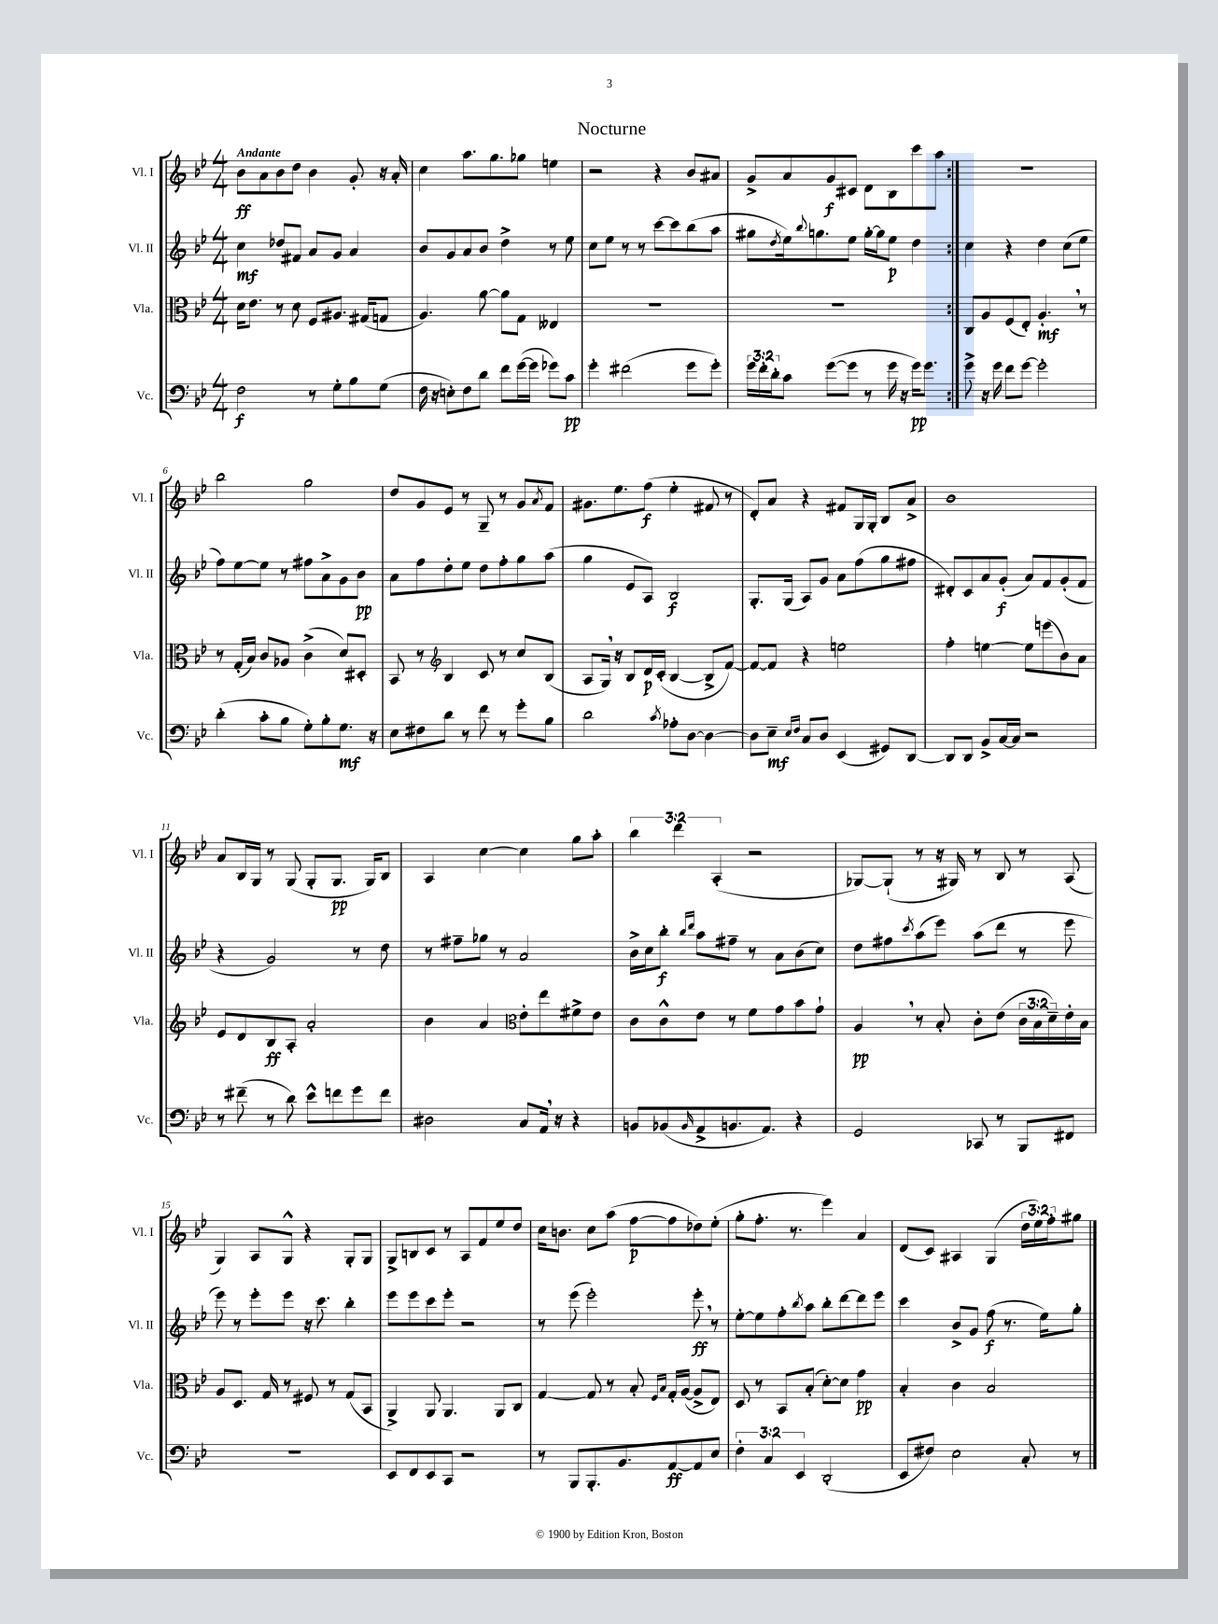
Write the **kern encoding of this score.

**kern	**dynam	**kern	**dynam	**kern	**dynam	**kern	**dynam
*part4	*part4	*part3	*part3	*part2	*part2	*part1	*part1
*staff4	*staff4	*staff3	*staff3	*staff2	*staff2	*staff1	*staff1
*I"Vc.	*	*I"Vla.	*	*I"Vl. II	*	*I"Vl. I	*
*I'Vc.	*	*I'Vla.	*	*I'Vl. II	*	*I'Vl. I	*
*clefF4	*	*clefC3	*	*clefG2	*	*clefG2	*
*k[b-e-]	*	*k[b-e-]	*	*k[b-e-]	*	*k[b-e-]	*
*M4/4	*	*M4/4	*	*M4/4	*	*M4/4	*
=1	=1	=1	=1	=1	=1	=1	=1
!	!	!	!	!	!	!LO:TX:a:B:t=Andante	!
2F\	f	16d\KL	.	4cc\	mf	8b-\L	ff
.	.	8.e-\J	.	.	.	.	.
.	.	.	.	.	.	8a\	.
.	.	8r	.	8dd-X/L	.	8b-\	.
.	.	8d\	.	8f#X/J	.	8dd\J	.
8r	.	8F/L	.	8a/L	.	4b-\	.
8G'\L	.	8.A#X/J	.	8g/J	.	.	.
8B-\	.	.	.	4a/	.	8g'/	.
.	.	(16G#X/KL	.	.	.	.	.
(8G\J	.	8Gn/J	.	.	.	16r	.
.	.	.	.	.	.	16a'/	.
=2	=2	=2	=2	=2	=2	=2	=2
16F\	.	4.A/)	.	8b-/L	.	4cc\	.
16r	.	.	.	.	.	.	.
8En'\L)	.	.	.	8g/	.	.	.
8F\	.	.	.	8a/	.	8.aa\L	.
8d\J	.	[8a\	.	8b-/J	.	.	.
.	.	.	.	.	.	8.gg\	.
8f\L	.	8a\L]	.	4dd^\	.	.	.
([16g\L	.	8G\J	.	.	.	8gg-X\J	.
16g\JJ]	.	.	.	.	.	.	.
8g-X\L)	.	4E--X/	.	8r	.	4een\	.
8c\J	pp	.	.	8ee-\	.	.	.
=3	=3	=3	=3	=3	=3	=3	=3
4g'\	.	1r	.	8cc\L	.	2r	.
.	.	.	.	8ee-\J	.	.	.
(2f#X\	.	.	.	8r	.	.	.
.	.	.	.	8r	.	.	.
.	.	.	.	[8ccc\L	.	4r	.
.	.	.	.	8ccc\]	.	.	.
8g\L	.	.	.	(8bb-\	.	8b-/L	.
8g'\J)	.	.	.	8aa\J	.	8a#X/J	.
=4	=4	=4	=4	=4	=4	=4	=4
24g\LL	.	1r	.	8gg#X\L	.	8g^/L	.
24f'\	.	.	.	.	.	.	.
24d'\J	.	.	.	.	.	.	.
.	.	.	.	8qdd/	.	.	.
8c\J	.	.	.	16ee-\k)	.	8a/	.
.	.	.	.	8qqbb-/	.	.	.
.	.	.	.	8.ggn\	.	.	.
([8g\L	.	.	.	.	.	8g/	f
8g\J]	.	.	.	8ee-\J	.	8c#X/J	.
8r	.	.	.	[16gg'\LL	.	8d\L	.
.	.	.	.	16gg\J]	.	.	.
16g\	.	.	.	8ee-\J	p	8B-\	.
16r	.	.	.	.	.	.	.
16g\KL)	pp	.	.	4dd\	.	8ccc\	.
8.g\J	.	.	.	.	.	.	.
.	.	.	.	.	.	8aa\J	.
=5:|!	=5:|!	=5:|!	=5:|!	=5:|!	=5:|!	=5:|!	=5:|!
8g^\	.	8C/L	.	4cc\	.	1r	.
16r	.	8A/	.	.	.	.	.
16g\	.	.	.	.	.	.	.
8f\L	.	(8F/	.	4r	.	.	.
[8g\J	.	8E-'/J)	.	.	.	.	.
2g'\]	.	4.A',/	mf	4dd\	.	.	.
.	.	.	.	(8cc\L	.	.	.
.	.	8r	.	8ee-\J	.	.	.
!!LO:LB:g=z
=6	=6	=6	=6	=6	=6	=6	=6
(4d'\	.	8r	.	8ff\L)	.	2bb-\	.
.	.	(16G'/LL	.	[8ee-\	.	.	.
.	.	16B-/JJ)	.	.	.	.	.
8c'\L	.	8c/L	.	8ee-\J]	.	.	.
8B-\J	.	8A-X/J	.	8r	.	.	.
8G'\L)	.	(4c^\	.	8ff#X\L	.	2gg\	.
8B-'\	.	.	.	8a^\	.	.	.
8.G\J	mf	8d/L)	.	8g\	.	.	.
.	.	8D#X'/J	.	8b-\J	pp	.	.
16r	.	.	.	.	.	.	.
=7	=7	=7	=7	=7	=7	=7	=7
8E-\L	.	8BB-/	.	8a\L	.	8dd/L	.
8F#X\	.	8r	.	8ff\	.	8g/	.
*	*	*clefG2	*	*	*	*	*
8d\J	.	4B-/	.	8dd'\	.	8e-/J	.
8r	.	.	.	8ee-\J	.	8r	.
8f\	.	8c/	.	8dd\L	.	8G~/	.
8r	.	8r	.	8ff'\	.	8r	.
8g'\L	.	8cc/L	.	8gg\	.	8g/L	.
.	.	.	.	.	.	8qa/	.
8B-\J	.	(8B-/J	.	(8aa\J	.	8f/J	.
=8	=8	=8	=8	=8	=8	=8	=8
2d\	.	8A/L	.	4gg\	.	8.g#X\L	.
.	.	16G,/Jk)	.	.	.	.	.
.	.	16r	.	.	.	8.ee-\	.
.	.	8B-/L	.	8e-/L	.	.	.
.	.	16d/L	p	8A/J)	.	(8ff\J	f
.	.	(16c'/JJ	.	.	.	.	.
8qc/	.	.	.	.	.	.	.
8A-X'\L	.	[4B-/	.	2B-/	f	4ee-'\	.
[8D\J	.	.	.	.	.	.	.
4D\_	.	8B-^/L]	.	.	.	8f#X/	.
.	.	[8f/J)	.	.	.	8r	.
=9	=9	=9	=9	=9	=9	=9	=9
8D\L]	.	8f/L_	.	8.G'/L	.	8d'/L)	.
8E-~\J	mf	8f/J]	.	.	.	8a/J	.
.	.	.	.	(16G/Jk	.	.	.
16qqE-/LL	.	.	.	.	.	.	.
16qqF/JJ	.	.	.	.	.	.	.
8C/L	.	4r	.	8A/L)	.	4r	.
8D/J	.	.	.	8g/J	.	.	.
(4EE-/	.	2een\	.	8a\L	.	8f#X/L	.
.	.	.	.	(8ff\	.	16G/L	.
.	.	.	.	.	.	16G'/JJ	.
8GG#X/L)	.	.	.	8gg\	.	8B-/L	.
[8DD/J	.	.	.	8ff#X\J	.	8a^/J	.
=10	=10	=10	=10	=10	=10	=10	=10
8DD/L]	.	4ff'\	.	8d#X'/L)	.	1b-	.
8DD/J	.	.	.	8c/	.	.	.
8BB-^/L	.	[4een\	.	8a/	.	.	.
[16C/L	.	.	.	(8g'/J	f	.	.
16C/JJ]	.	.	.	.	.	.	.
2r	.	8ee\L]	.	8a/L)	.	.	.
.	.	(8eeen\	.	8f/	.	.	.
.	.	8b-\)	.	(8g'/	.	.	.
.	.	8a\J	.	8f/J	.	.	.
!!LO:LB:g=z
=11	=11	=11	=11	=11	=11	=11	=11
8r	.	8e-/L	.	4r	.	8a/L	.
(8f#X~\	.	8d/	.	.	.	16B-/L	.
.	.	.	.	.	.	16G/JJ	.
8r	.	8B-/	ff	2g/)	.	8r	.
8d\)	.	8A'/J	.	.	.	(8G/	.
8e-^^\L	.	2a'/	.	.	.	8G'/L	.
8fn\	.	.	.	.	.	8.G/J	pp
8g\	.	.	.	8r	.	.	.
.	.	.	.	.	.	16G/KL)	.
8f\J	.	.	.	8dd\	.	8B-/J	.
=12	=12	=12	=12	=12	=12	=12	=12
2D#X\	.	4b-\	.	8r	.	4A/	.
.	.	.	.	8ff#X~\L	.	.	.
.	.	4a/	.	8gg-X\J	.	[4cc\	.
.	.	.	.	8r	.	.	.
*	*	*clefC3	*	*	*	*	*
8C/L	.	8e-'\L	.	2a/	.	4cc\]	.
16AA,/Jk	.	8ee-\	.	.	.	.	.
16r	.	.	.	.	.	.	.
4r	.	8f#X^\	.	.	.	8gg\L	.
.	.	8e-\J	.	.	.	8aa'\J	.
=13	=13	=13	=13	=13	=13	=13	=13
8BBn/L	.	8c\L	.	16b-^\LL	.	6bb-\	.
.	.	.	.	16cc\J	.	.	.
(8BB-X/	.	8c^^\	.	8bb-'\J	f	.	.
.	.	.	.	.	.	6ddd\	.
.	.	.	.	16qqbb-/LL	.	.	.
16qqBB-/	.	.	.	16qqddd/JJ	.	.	.
8AA^/	.	8e-\J	.	8aa\L	.	.	.
.	.	.	.	.	.	(6A'/	.
8.BBn/	.	8r	.	8ff#X~\J	.	.	.
.	.	8f\L	.	8r	.	2r	.
8.AA/J)	.	.	.	.	.	.	.
.	.	8g\	.	8a\L	.	.	.
4r	.	8b-\	.	(8b-\	.	.	.
.	.	8g`\J	.	8cc\J)	.	.	.
=14	=14	=14	=14	=14	=14	=14	=14
2GG/	.	4A,/	pp	8dd\L	.	[8G-X/L)	.
.	.	.	.	8ff#X\	.	(8G-`/J]	.
.	.	.	.	8qccc/	.	.	.
.	.	8r	.	(8aa\	.	8r	.
.	.	8B-'/	.	8eee-\J)	.	16r	.
.	.	.	.	.	.	16G#X/)	.
8CC-X/	.	8c'\L	.	(8aa\L	.	8r	.
8r	.	(8e-\J	.	8ddd\J	.	8B-/	.
8BBB-/L	.	24c\LL	.	8r	.	8r	.
.	.	24B-\	.	.	.	.	.
.	.	24d~\)	.	.	.	.	.
8FF#X/J	.	16e-'\	.	8eee-\	.	(8A/	.
.	.	16B-\JJ	.	.	.	.	.
!!LO:LB:g=z
=15	=15	=15	=15	=15	=15	=15	=15
1r	.	8A/L	.	8eee-\)	.	4G/)	.
.	.	8.D/J	.	8r	.	.	.
.	.	.	.	8eee-'\L	.	8A/L	.
.	.	16G/	.	.	.	.	.
.	.	8r	.	8eee-\J	.	8G^^/J	.
.	.	8F#X/	.	16r	.	4r	.
.	.	.	.	8.ccc\	.	.	.
.	.	8r	.	.	.	.	.
.	.	(8G/L	.	4bb-'\	.	8G'/L	.
.	.	8BB-/J	.	.	.	8G/J	.
=16	=16	=16	=16	=16	=16	=16	=16
8EE-/L	.	4AA^/)	.	8eee-\L	.	8G^/L	.
8FF/	.	.	.	8eee-\	.	8Bn/	.
8EE-/	.	8AA/	.	8ccc\	.	8c/J	.
8CC/J	.	4.AA/	.	8eee-'\J	.	8r	.
2r	.	.	.	2r	.	8A/L	.
.	.	.	.	.	.	8f/	.
.	.	8AA/L	.	.	.	8ee-/	.
.	.	8C/J	.	.	.	8dd/J	.
=17	=17	=17	=17	=17	=17	=17	=17
8r	.	[4G/	.	8r	.	16cc\KL	.
.	.	.	.	.	.	8.bn\J	.
8BBB-/L	.	.	.	(8eee-\	.	.	.
8.BBB-'/	.	8G/]	.	2eee-'\)	.	8cc\L	.
.	.	8r	.	.	.	(8aa\J	.
8.BB-/	.	.	.	.	.	.	.
.	.	8B-'/	.	.	.	[8ff\L	p
.	.	16qqF/LL	.	.	.	.	.
.	.	16qqB-/JJ	.	.	.	.	.
[8AA/	ff	16G'/LL	.	.	.	8ff\]	.
.	.	([16A/JJ	.	.	.	.	.
8AA/]	.	8A^/L]	.	8eee-',\	ff	8dd-X\)	.
8E-/J	.	8E-/J)	.	8r	.	(8ee-'\J	.
=18	=18	=18	=18	=18	=18	=18	=18
6F'\	.	8D/	.	[8ee-'\L	.	8gg'\L	.
.	.	8r	.	8ee-\]	.	8.ff'\J	.
6C/	.	.	.	.	.	.	.
.	.	8BB-/L	.	8ff'\	.	.	.
.	.	.	.	.	.	8.r	.
6EE-/	.	.	.	.	.	.	.
.	.	.	.	8qbb-/	.	.	.
.	.	(8B-'/J	.	8aa\J	.	.	.
(2DD'/	.	[8d'\L)	.	8bb-'\L	.	4eee-\)	.
.	.	8d\J]	.	[8ddd\	.	.	.
.	.	4g\	pp	8ddd\]	.	4a/	.
.	.	.	.	8eee-\J	.	.	.
=19	=19	=19	=19	=19	=19	=19	=19
8EE-/L	.	4B-'/	.	4ccc\	.	(8d/L	.
8F#X/J)	.	.	.	.	.	8c/J)	.
2E-\	.	4c\	.	8b-^/L	.	4A#X/	.
.	.	.	.	8g/J	.	.	.
.	.	2B-/	.	(8ff\	f	(4G/	.
.	.	.	.	8.r	.	.	.
8C'/	.	.	.	.	.	24dd\LL	.
.	.	.	.	.	.	24ee-\)	.
.	.	.	.	16ee-\KL)	.	.	.
.	.	.	.	.	.	24ff'\J	.
8r	.	.	.	8gg'\J	.	8gg#X\J	.
==	==	==	==	==	==	==	==
*-	*-	*-	*-	*-	*-	*-	*-
